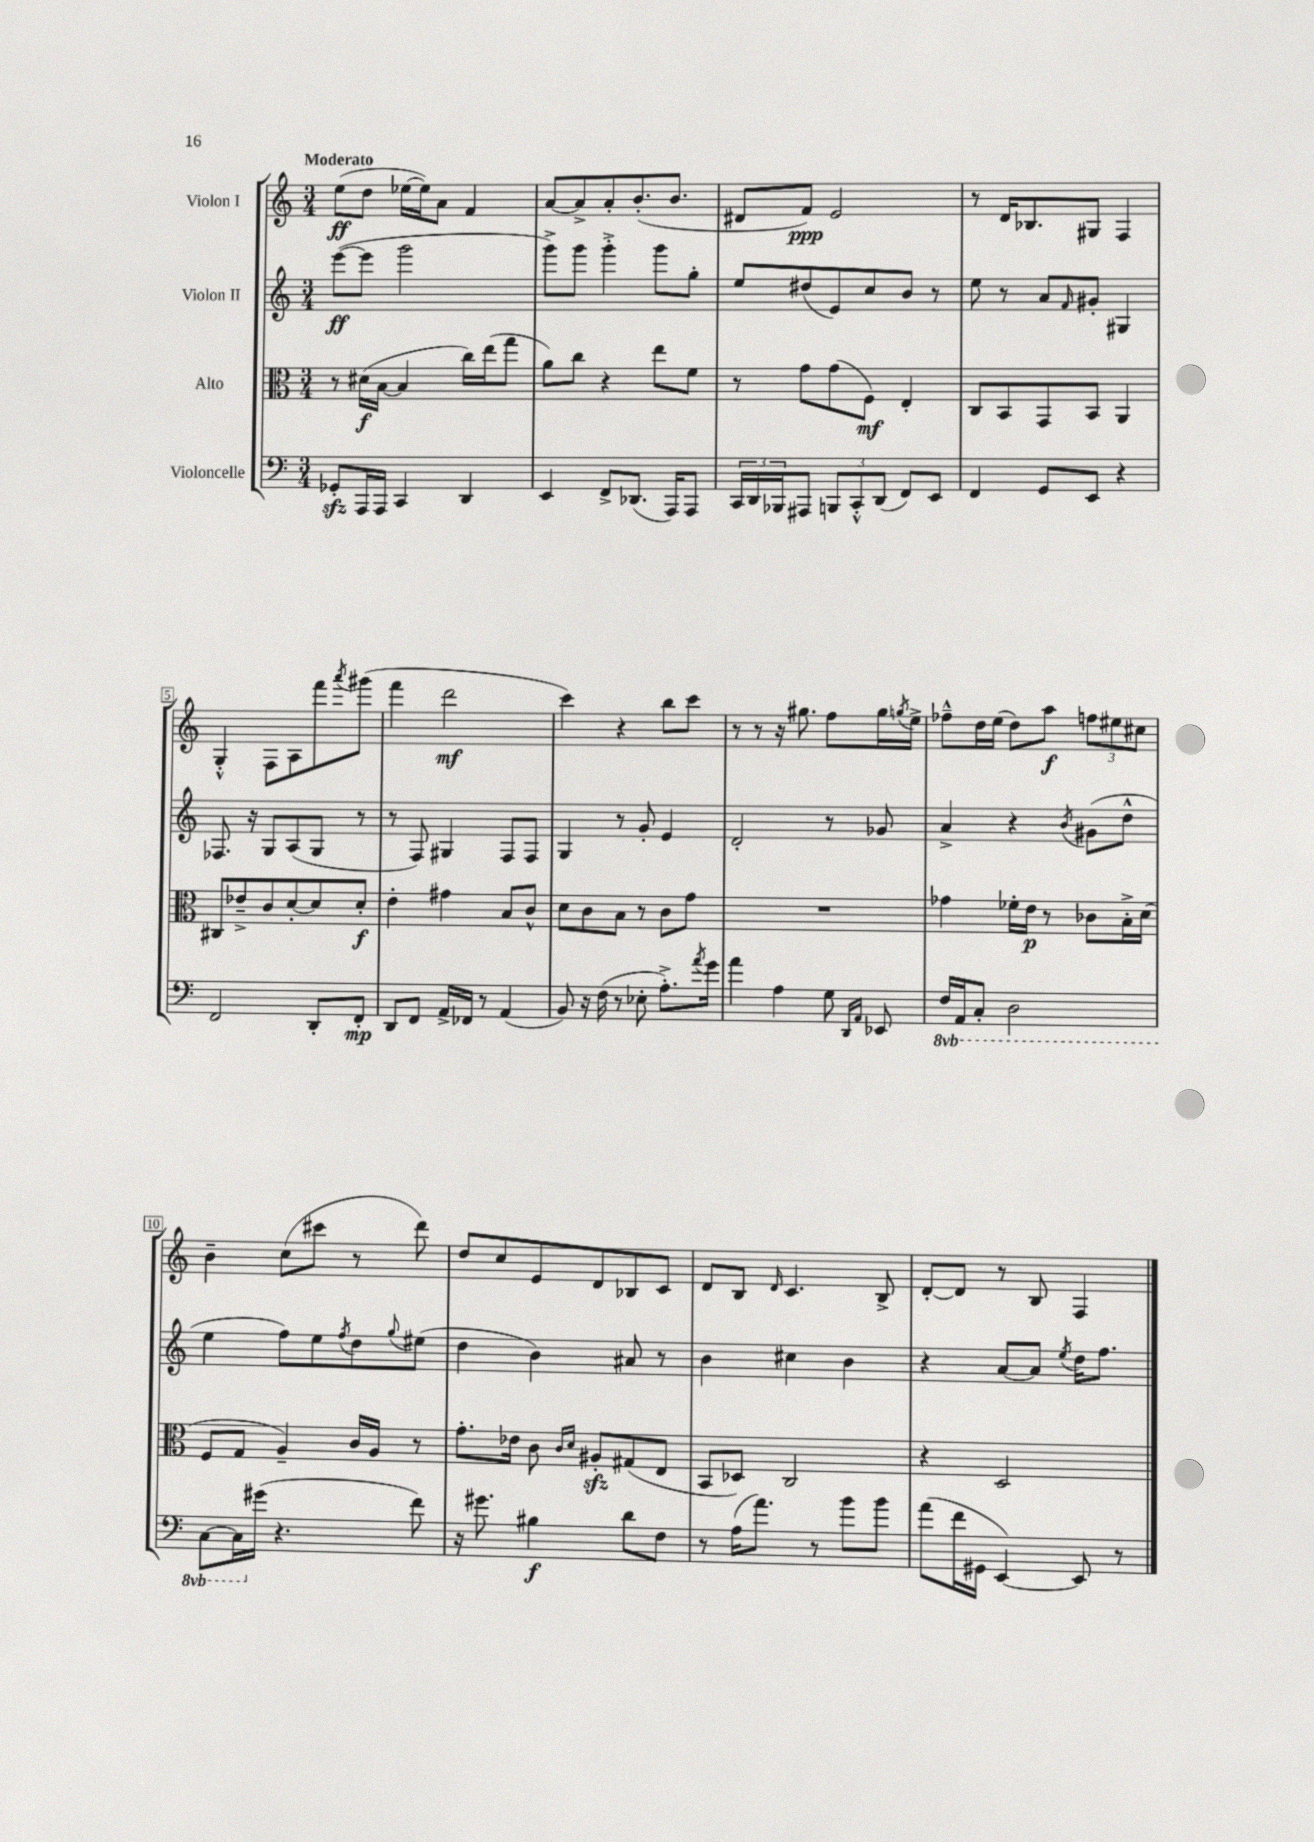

**kern	**kern	**kern	**kern
*staff4	*staff3	*staff2	*staff1
*clefF4	*clefC3	*clefG2	*clefG2
*k[]	*k[]	*k[]	*k[]
*M3/4	*M3/4	*M3/4	*M3/4
8GG-'	8r	([8eee	(8ee
16AAA	(16d#	8eee]	8dd
16AAA	[16B	.	.
4CC	4B]	2ggg	[16ee-
.	.	.	16ee-])
.	.	.	8a
4DD	16cc)	.	4f
.	(16ee	.	.
.	8gg	.	.
=	=	=	=
4EE	8a)	8ggg^)	[8a
.	8cc	8ggg	8a^]
8FF^	4r	4ggg'^	8a'
(8.DD-	.	.	(8.b'
.	8ee	8ggg	.
16AAA)	.	.	8.b
8AAA	8f	8gg'	.
=	=	=	=
24CC	8r	8ee	8d#
24DD	.	.	.
24BBB-	.	.	.
8AAA#	8g	(8dd#	8f)
12BBB	(8g	8e)	2e
12CC'^^	.	.	.
.	8F)	8cc	.
(12DD	.	.	.
8FF)	4E'	8b	.
8EE	.	8r	.
=	=	=	=
4FF	8C	8ee	8r
.	8BB	8r	16d
.	.	.	8.B-
8GG	8GG	8a	.
.	.	16qqf	.
8EE	8BB	8g#'	8G#
4r	4AA	4G#	4F
=	=	=	=
2FF	8C#	8.F-	4G'^^
.	8e-~^	.	.
.	.	16r	.
.	8c	8G	8F
.	[8d'	(8A	8A
8DD'	8d]	8G	8fff
.	.	.	8qaaa
8FF'	8d'	8r	(8ggg#
=	=	=	=
8DD	4e'	8r	4fff
8FF	.	8F)	.
16AA^	4g#	4G#	2ddd
16FF-	.	.	.
8r	.	.	.
(4AA	8B	8F	.
.	8c^^	8F	.
=	=	=	=
8BB)	8d	4G	4ccc)
16r	8c	.	.
(16F	.	.	.
8r	8B	8r	4r
8E-'	8r	8g'	.
8.A'^)	8c	4e	8bb
.	8g	.	8ccc
8qa	.	.	.
16g	.	.	.
=	=	=	=
4a	2.r	2d'	8r
.	.	.	8r
4A	.	.	16r
.	.	.	8.gg#
8G	.	8r	8ff
16qqDD	.	.	.
16qqAA	.	.	.
8EE-	.	8g-	16gg#
.	.	.	8qgg
.	.	.	16ee^
=	=	=	=
16FF	4g-	4a^	8ff-~^^
16AAA	.	.	.
8CC'	.	.	16dd
.	.	.	(16ee
2DD	16f-'	4r	8dd)
.	16e	.	.
.	8r	.	8aa
.	.	8qb	.
.	8c-	(8g#	12ff
.	.	.	12ee#
.	16B'^	8dd^^	.
.	.	.	12cc#
.	(16d	.	.
=	=	=	=
[8CC	8F	4ee	4b~
16CC]	8G	.	.
(16g#	.	.	.
4.r	4A~)	8ff)	(8cc
.	.	8ee	8ccc#
.	.	8qff	.
.	16c	8dd	8r
.	16A	.	.
.	.	8qqgg	.
8f)	8r	(8ee#	8ddd)
=	=	=	=
16r	8.g'	4dd	8dd
8.g#	.	.	.
.	.	.	8cc
.	16e-	.	.
4B#	8c	4b)	8e
.	16qqc	.	.
.	16qqd	.	.
.	8A#'	.	8d
8d	(8G#	8a#	8B-
8F	8E	8r	8c
=	=	=	=
8r	8BB	4b	8d
(16A	8D-)	.	8B
8.a)	.	.	.
.	.	.	16qqd
.	2C	4cc#	4.c
8r	.	.	.
8b	.	4b	.
8b	.	.	8B^
=	=	=	=
(8a	4r	4r	[8d'
16f	.	.	8d]
16GG#	.	.	.
[4EE)	2D	[8a	8r
.	.	8a]	8B
.	.	8qee	.
8EE]	.	16dd	4F
.	.	8.ff	.
8r	.	.	.
==	==	==	==
*-	*-	*-	*-
